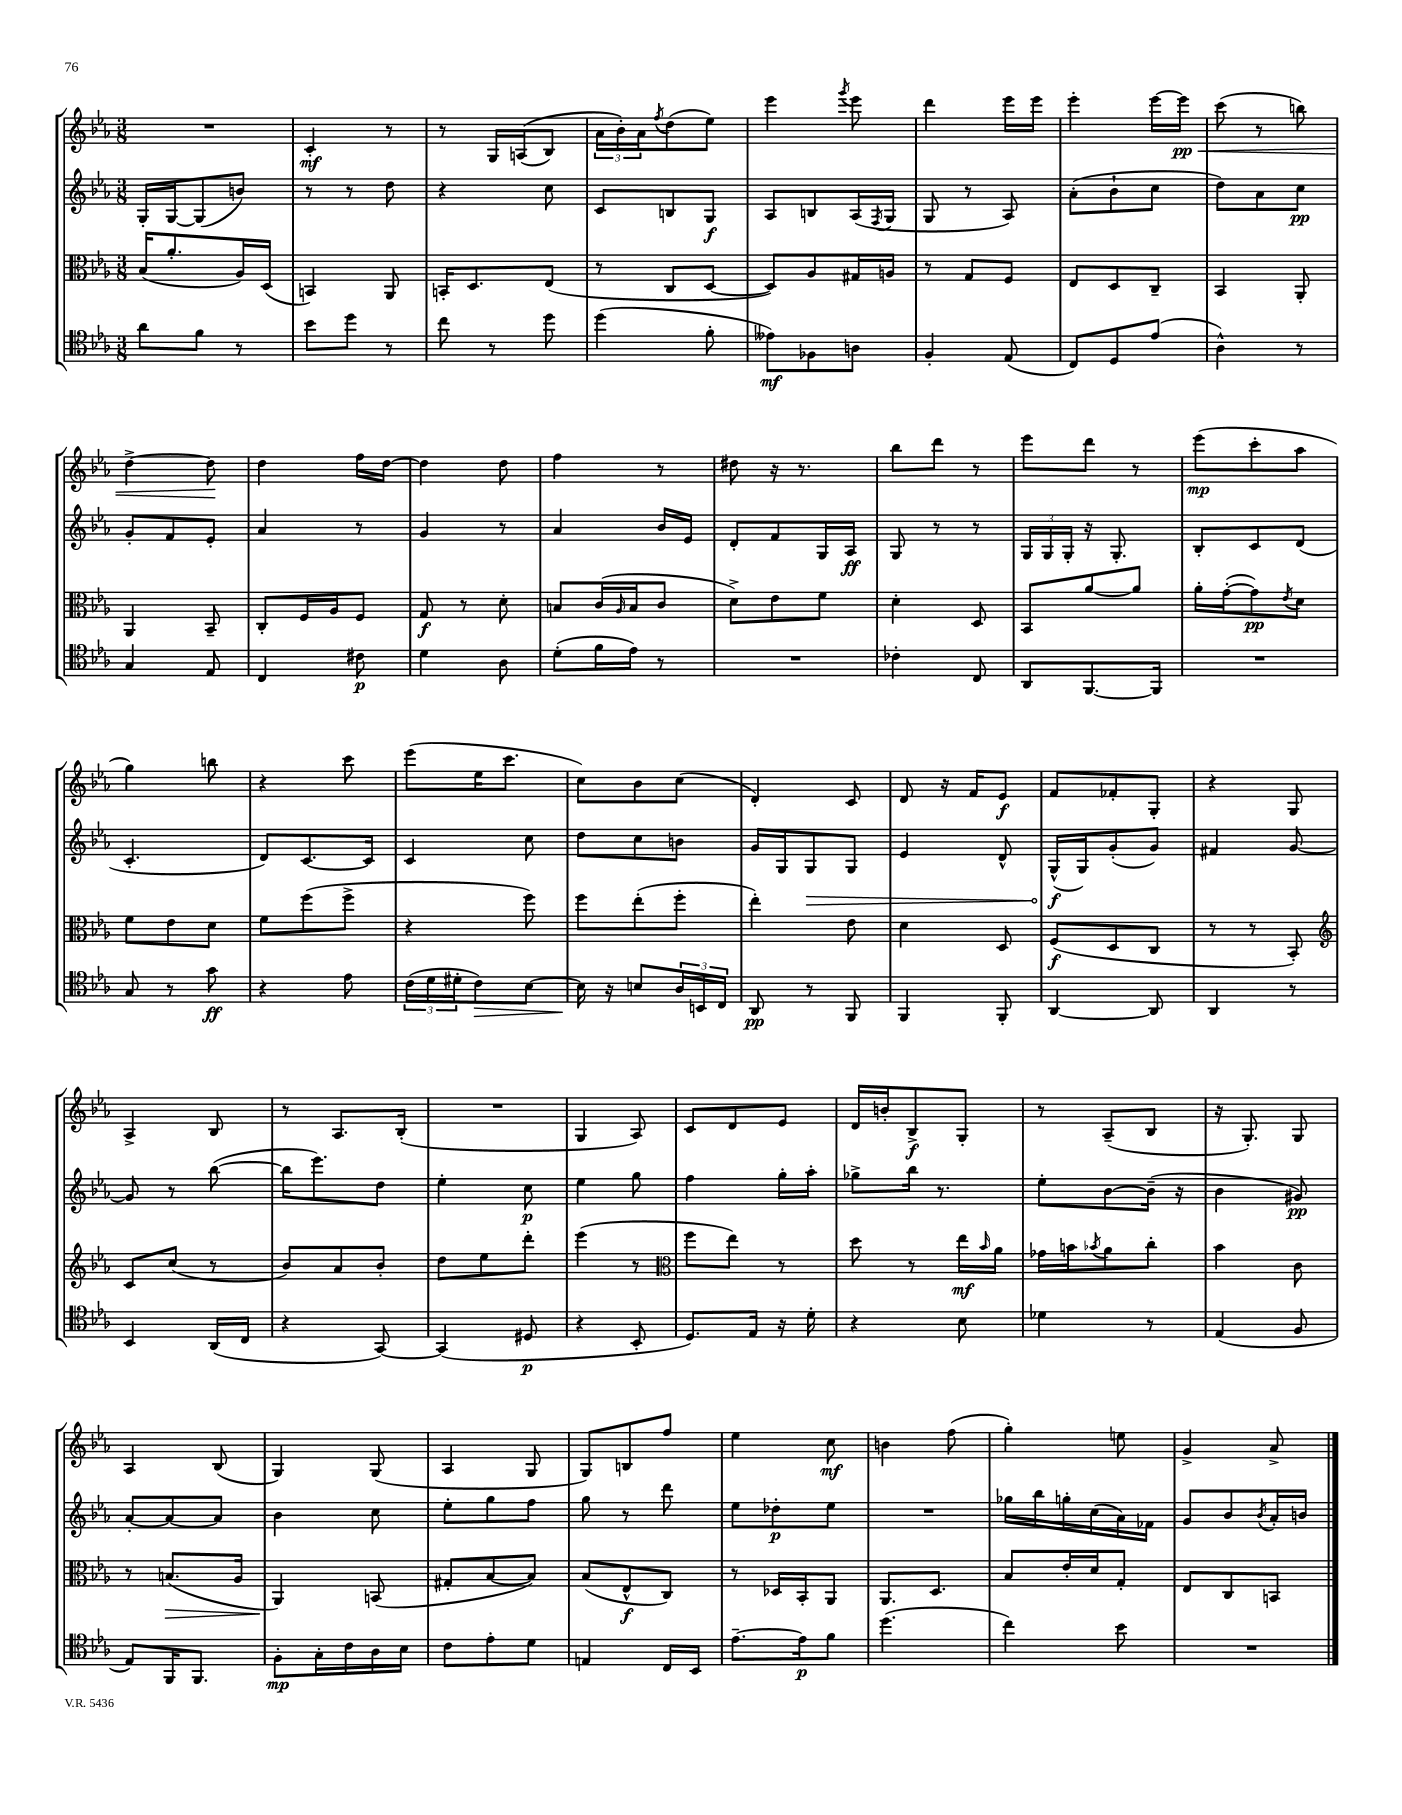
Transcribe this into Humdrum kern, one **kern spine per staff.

**kern	**dynam	**kern	**dynam	**kern	**dynam	**kern	**dynam
*part4	*part4	*part3	*part3	*part2	*part2	*part1	*part1
*staff4	*staff4	*staff3	*staff3	*staff2	*staff2	*staff1	*staff1
*clefC4	*	*clefC3	*	*clefG2	*	*clefG2	*
*k[b-e-a-]	*	*k[b-e-a-]	*	*k[b-e-a-]	*	*k[b-e-a-]	*
*M3/8	*	*M3/8	*	*M3/8	*	*M3/8	*
=17	=17	=17	=17	=17	=17	=17	=17
8a-\L	.	(16B-/KL	.	16G'/LL	.	4.r	.
.	.	8.a-'/	.	[16G/J	.	.	.
8f\J	.	.	.	(8G/]	.	.	.
8r	.	16A-/L)	.	8bn/J)	.	.	.
.	.	(16D/JJ	.	.	.	.	.
=18	=18	=18	=18	=18	=18	=18	=18
8b-\L	.	4BBn/)	.	8r	.	4c'/	mf
8dd\J	.	.	.	8r	.	.	.
8r	.	8AA-/	.	8dd\	.	8r	.
=19	=19	=19	=19	=19	=19	=19	=19
8cc\	.	16BBn'/KL	.	4r	.	8r	.
.	.	8.D/	.	.	.	.	.
8r	.	.	.	.	.	16G/LL	.
.	.	.	.	.	.	((16An/J	.
8dd\	.	(8E-/J	.	8cc\	.	8B-/J)	.
=20	=20	=20	=20	=20	=20	=20	=20
(4dd\	.	8r	.	8c/L	.	24a-\LL	.
.	.	.	.	.	.	24b-'\)	.
.	.	.	.	.	.	24a-\J	.
.	.	.	.	.	.	8qff/	.
.	.	8C/L	.	8Bn/	.	(8dd\	.
8f'\	.	[8D/J	.	8G/J	f	8ee-\J)	.
=21	=21	=21	=21	=21	=21	=21	=21
8e--X\L)	mf	8D/L])	.	8A-/L	.	4eee-\	.
8F-X\	.	8A-/	.	8Bn/	.	.	.
.	.	.	.	.	.	8qggg/	.
8An\J	.	16G#X/L	.	(16A-/L	.	8eee-\	.
.	.	.	.	8qF/	.	.	.
.	.	16An/JJ	.	16G/JJ	.	.	.
=22	=22	=22	=22	=22	=22	=22	=22
4F'/	.	8r	.	8G/	.	4ddd\	.
.	.	8G/L	.	8r	.	.	.
(8E-/	.	8F/J	.	8A-/)	.	16eee-\LL	.
.	.	.	.	.	.	16eee-\JJ	.
=23	=23	=23	=23	=23	=23	=23	=23
8C/L)	.	8E-/L	.	(8a-'\L	.	4eee-'\	.
8D/	.	8D/	.	8b-`\	.	.	.
(8e-/J	.	8C~/J	.	8cc\J	.	[16eee-\LL	.
!	!	!	!	!	!	!	!LO:HP:b
.	.	.	.	.	.	16eee-\JJ]	< pp
=24	=24	=24	=24	=24	=24	=24	=24
4A-^^\)	.	4BB-/	.	8dd\L)	.	(8ccc\	.
.	.	.	.	8a-\	.	8r	.
8r	.	8AA-'/	.	8cc\J	pp	8bbn\)	.
!!LO:LB:g=z
=25	=25	=25	=25	=25	=25	=25	=25
4G/	.	4AA-/	.	8g'/L	.	[4dd^\	.
.	.	.	.	8f/	.	.	.
8E-/	.	8BB-~/	.	8e-'/J	.	8dd\]	.
.	.	.	.	.	.	.	[
=26	=26	=26	=26	=26	=26	=26	=26
4C/	.	8C'/L	.	4a-/	.	4dd\	.
.	.	16F/L	.	.	.	.	.
.	.	16A-/J	.	.	.	.	.
8c#X\	p	8F/J	.	8r	.	16ff\LL	.
.	.	.	.	.	.	[16dd\JJ	.
=27	=27	=27	=27	=27	=27	=27	=27
4d\	.	8G/	f	4g/	.	4dd\]	.
.	.	8r	.	.	.	.	.
8A-\	.	8d'\	.	8r	.	8dd\	.
=28	=28	=28	=28	=28	=28	=28	=28
(8d'\L	.	8Bn/L	.	4a-/	.	4ff\	.
16f\L	.	(16c/L	.	.	.	.	.
.	.	16qqA-/	.	.	.	.	.
16e-\JJ)	.	16B/J	.	.	.	.	.
8r	.	8c/J	.	16b-/LL	.	8r	.
.	.	.	.	16e-/JJ	.	.	.
=29	=29	=29	=29	=29	=29	=29	=29
4.r	.	8d^\L)	.	8d'/L	.	8dd#X\	.
.	.	8e-\	.	8f/	.	16r	.
.	.	.	.	.	.	8.r	.
.	.	8f\J	.	16G/L	.	.	.
.	.	.	.	16A-/JJ	ff	.	.
=30	=30	=30	=30	=30	=30	=30	=30
4c-X'\	.	4d'\	.	8G/	.	8bb-\L	.
.	.	.	.	8r	.	8ddd\J	.
8C/	.	8D/	.	8r	.	8r	.
=31	=31	=31	=31	=31	=31	=31	=31
8AA-/L	.	8BB-/L	.	24G/LL	.	8eee-\L	.
.	.	.	.	24G/	.	.	.
.	.	.	.	24G'/JJ	.	.	.
[8.FF/	.	[8a-/	.	16r	.	8ddd\J	.
.	.	.	.	8.G'/	.	.	.
.	.	8a-/J]	.	.	.	8r	.
16FF/Jk]	.	.	.	.	.	.	.
=32	=32	=32	=32	=32	=32	=32	=32
4.r	.	16a-'\LL	.	8B-'/L	.	(8eee-\L	mp
.	.	([16g'\J	.	.	.	.	.
.	.	8g\])	pp	8c/	.	8ccc'\	.
.	.	8qe-/	.	.	.	.	.
.	.	8d\J	.	(8d/J	.	8aa-\J	.
!!LO:LB:g=z
=33	=33	=33	=33	=33	=33	=33	=33
8G/	.	8f\L	.	4.c'/	.	4gg\)	.
8r	.	8e-\	.	.	.	.	.
8g\	ff	8d\J	.	.	.	8bbn\	.
=34	=34	=34	=34	=34	=34	=34	=34
4r	.	8f\L	.	8d/L)	.	4r	.
.	.	(8ff\	.	[8.c/	.	.	.
8e-\	.	8ff^\J	.	.	.	8ccc\	.
.	.	.	.	16c/Jk]	.	.	.
=35	=35	=35	=35	=35	=35	=35	=35
(24c\LL	.	4r	.	4c/	.	(8eee-\L	.
24d\	.	.	.	.	.	.	.
24d#X'\J	.	.	.	.	.	.	.
!	!LO:HP:b	!	!	!	!	!	!
8c\)	>	.	.	.	.	16ee-\K	.
.	.	.	.	.	.	8.ccc\J	.
[8B-\J	.	8ff\)	.	8cc\	.	.	.
=36	=36	=36	=36	=36	=36	=36	=36
16B-\]	.	8ff\L	.	8dd\L	.	8cc\L)	.
16r	]	.	.	.	.	.	.
8Bn/L	.	(8ee-'\	.	8cc\	.	8b-\	.
24A-/L	.	8ff'\J	.	8bn\J	.	(8cc\J	.
24BBn/	.	.	.	.	.	.	.
24C/JJ	.	.	.	.	.	.	.
=37	=37	=37	=37	=37	=37	=37	=37
8AA-/	pp	4ee-'\)	.	16g/LL	.	4d'/)	.
.	.	.	.	16G/J	.	.	.
!	!	!	!	!	!LO:HP:b	!	!
8r	.	.	.	8G/	>	.	.
8FF/	.	8e-\	.	8G/J	.	8c/	.
=38	=38	=38	=38	=38	=38	=38	=38
4FF/	.	4d\	.	4e-/	.	8d/	.
.	.	.	.	.	.	16r	.
.	.	.	.	.	.	16f/KL	.
8FF'/	.	8D/	.	8d^^/	.	8e-/J	f
=39	=39	=39	=39	=39	=39	=39	=39
[4AA-/	.	(8F/L	f	(16G^^/LL	f	8f/L	.
.	.	.	.	16G/J)	]	.	.
.	.	8D/	.	(8g'/	.	8f-X'/	.
8AA-/]	.	8C/J	.	8g/J)	.	8G'/J	.
=40	=40	=40	=40	=40	=40	=40	=40
4AA-/	.	8r	.	4f#X/	.	4r	.
.	.	8r	.	.	.	.	.
8r	.	8BB-'/)	.	[8g/	.	8G/	.
!!LO:LB:g=z
=41	=41	=41	=41	=41	=41	=41	=41
*	*	*clefG2	*	*	*	*	*
4BB-/	.	8c/L	.	8g/]	.	4A-^/	.
.	.	(8cc/J	.	8r	.	.	.
(16AA-/LL	.	8r	.	([8bb-\	.	8B-/	.
16C/JJ	.	.	.	.	.	.	.
=42	=42	=42	=42	=42	=42	=42	=42
4r	.	8b-/L)	.	16bb-\KL]	.	8r	.
.	.	.	.	8.eee-\)	.	.	.
.	.	8a-/	.	.	.	8.A-/L	.
[8GG/)	.	8b-'/J	.	8dd\J	.	.	.
.	.	.	.	.	.	(16B-'/Jk	.
=43	=43	=43	=43	=43	=43	=43	=43
(4GG/]	.	8dd\L	.	4ee-'\	.	4.r	.
.	.	8ee-\	.	.	.	.	.
8D#X/	p	8ddd'\J	.	8cc\	p	.	.
=44	=44	=44	=44	=44	=44	=44	=44
4r	.	(4eee-\	.	4ee-\	.	4G/	.
8BB-'/	.	8r	.	8gg\	.	8A-/)	.
=45	=45	=45	=45	=45	=45	=45	=45
*	*	*clefC3	*	*	*	*	*
8.D/L)	.	8ff\L	.	4ff\	.	8c/L	.
.	.	8ee-\J)	.	.	.	8d/	.
16E-/Jk	.	.	.	.	.	.	.
16r	.	8r	.	16gg'\LL	.	8e-/J	.
16d'\	.	.	.	16aa-'\JJ	.	.	.
=46	=46	=46	=46	=46	=46	=46	=46
4r	.	8dd\	.	8gg-X^\L	.	16d/LL	.
.	.	.	.	.	.	16bn'/J	.
.	.	8r	.	16bb-\Jk	.	8B-^/	f
.	.	.	.	8.r	.	.	.
8B-\	.	16ee-\LL	mf	.	.	8G'/J	.
.	.	16qqb-/	.	.	.	.	.
.	.	16a-\JJ	.	.	.	.	.
=47	=47	=47	=47	=47	=47	=47	=47
4d-X\	.	16g-X\LL	.	8ee-'\L	.	8r	.
.	.	16bn\J	.	.	.	.	.
.	.	8qb-X/	.	.	.	.	.
.	.	8a-\	.	[8b-\	.	(8A-~/L	.
8r	.	8cc'\J	.	(16b-~\Jk]	.	8B-/J	.
.	.	.	.	16r	.	.	.
=48	=48	=48	=48	=48	=48	=48	=48
(4E-/	.	4b-\	.	4b-\	.	16r	.
.	.	.	.	.	.	8.G'/)	.
8F/	.	8c\	.	8g#X/)	pp	8G/	.
!!LO:LB:g=z
=49	=49	=49	=49	=49	=49	=49	=49
8E-/L)	.	8r	.	[8a-'/L	.	4A-/	.
!	!	!	!LO:HP:b	!	!	!	!
16FF/K	.	(8.Bn/L	>	8a-/_	.	.	.
8.FF/J	.	.	.	.	.	.	.
.	.	.	.	8a-/J]	.	(8B-/	.
.	.	16A-/Jk	.	.	.	.	.
=50	=50	=50	=50	=50	=50	=50	=50
8F'\L	mp	4AA-/)	.	4b-\	.	4G/)	.
16G'\L	.	.	.	.	.	.	.
16c\	.	.	.	.	.	.	.
16A-\	.	(8BBn/	]	8cc\	.	(8G/	.
16B-\JJ	.	.	.	.	.	.	.
=51	=51	=51	=51	=51	=51	=51	=51
8c\L	.	8G#X'/L	.	8ee-'\L	.	4A-/	.
8e-'\	.	[8B-/	.	8gg\	.	.	.
8d\J	.	8B-/J])	.	8ff\J	.	8G/	.
=52	=52	=52	=52	=52	=52	=52	=52
4En/	.	(8B-/L	.	8gg\	.	8G/L)	.
.	.	8E-^^/	f	8r	.	8Bn/	.
16C/LL	.	8C/J)	.	8ddd\	.	8ff/J	.
16BB-/JJ	.	.	.	.	.	.	.
=53	=53	=53	=53	=53	=53	=53	=53
[8.e-~\L	.	8r	.	8ee-\L	.	4ee-\	.
.	.	16D-X/LL	.	8dd-X'\	p	.	.
16e-\k]	p	16BB-'/J	.	.	.	.	.
8f\J	.	8AA-/J	.	8ee-\J	.	8cc\	mf
=54	=54	=54	=54	=54	=54	=54	=54
(4.dd\	.	8.AA-/L	.	4.r	.	4bn\	.
.	.	8.D/J	.	.	.	.	.
.	.	.	.	.	.	(8ff\	.
=55	=55	=55	=55	=55	=55	=55	=55
4cc\)	.	8B-/L	.	16gg-X\LL	.	4gg'\)	.
.	.	.	.	16bb-\	.	.	.
.	.	16e-'/L	.	16ggn'\	.	.	.
.	.	16d/J	.	(16cc\	.	.	.
8b-\	.	8G'/J	.	16a-\)	.	8een\	.
.	.	.	.	16f-X\JJ	.	.	.
=56	=56	=56	=56	=56	=56	=56	=56
4.r	.	8E-/L	.	8g/L	.	4g^/	.
.	.	8C/	.	8b-/	.	.	.
.	.	.	.	8qb-/	.	.	.
.	.	8BBn/J	.	16a-'/L	.	8a-^/	.
.	.	.	.	16bn/JJ	.	.	.
==	==	==	==	==	==	==	==
*-	*-	*-	*-	*-	*-	*-	*-
